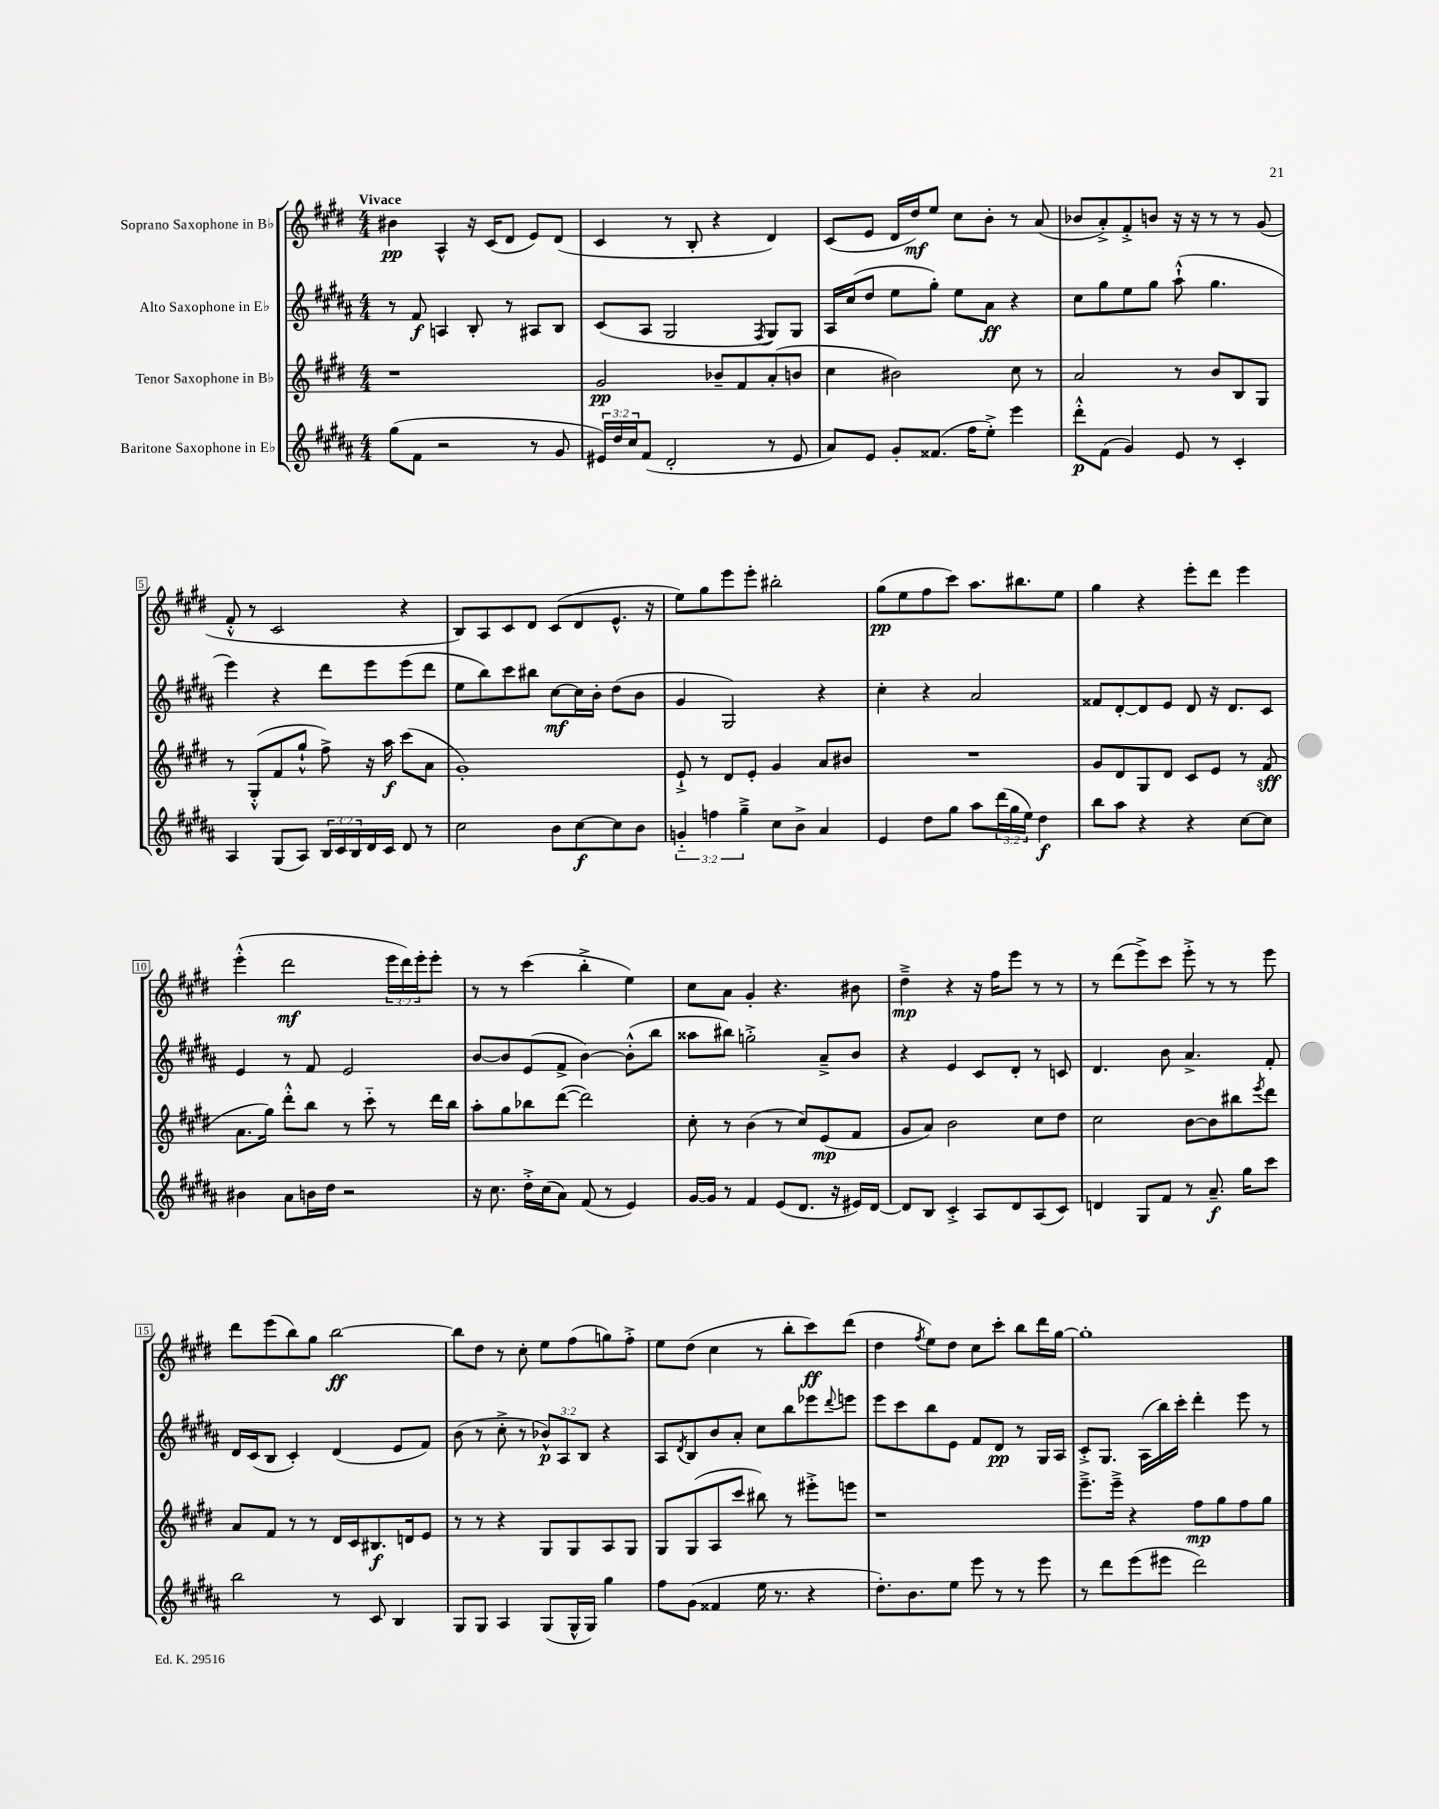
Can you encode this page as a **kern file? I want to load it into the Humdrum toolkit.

**kern	**kern	**kern	**kern
*staff4	*staff3	*staff2	*staff1
*clefG2	*clefG2	*clefG2	*clefG2
*k[f#c#g#d#a#]	*k[f#c#g#d#]	*k[f#c#g#d#a#]	*k[f#c#g#d#]
*M4/4	*M4/4	*M4/4	*M4/4
(8gg#	1r	8r	4b#
8f#	.	8f#	.
2r	.	4A	4A^^
.	.	8B'	16r
.	.	.	(16c#
.	.	8r	8d#
8r	.	8A#	8e)
8g#	.	8B	(8d#
=	=	=	=
24e#)	2g#	(8c#	4c#
24dd#	.	.	.
24cc#	.	.	.
(8f#	.	8A#	.
2d#'	.	2G#	8r
.	.	.	8B'
.	8b-~	.	4r
.	8f#	.	.
.	.	8qF#	.
8r	(8a'	8G#)	4d#)
8e#	8b	8G#	.
=	=	=	=
8a#)	4cc#	16A#	(8c#
.	.	(16cc#	.
8e	.	8dd#	8e
8g#'	2b#)	8ee	16d#
.	.	.	16dd#)
(8.f##	.	8gg#')	8ee
.	.	8ee	8cc#
16ff#	.	.	.
8ee'^)	.	8a#	8b'
4eee	8cc#	4r	8r
.	8r	.	(8a
=	=	=	=
8ddd#'^^	2a	8cc#	8b-
(8f#	.	8gg#	8a'^)
4g#)	.	8ee	8f#'^
.	.	8gg#	8b
8e	8r	(8aa#`^^	16r
.	.	.	16r
8r	8b	4.gg#	8r
4c#'	8B	.	8r
.	8G#	.	(8g#
=	=	=	=
4A#	8r	4eee)	8f#'^^
.	(8G#'^^	.	8r
(8G#	8f#	4r	2c#
8A#)	8gg#`^^	.	.
24B	8ff#^)	8ddd#	.
24c#	.	.	.
24B	.	.	.
16d#	16r	8eee	.
16c#	16aa	.	.
8d#	(8ccc#	(8eee	4r
8r	8a	8ddd#	.
=	=	=	=
2cc#	1g#')	8ee	8B)
.	.	8bb)	8A
.	.	8ccc#	8c#
.	.	8bb#	8d#
8b	.	[8cc#	(8c#
[8cc#	.	16cc#]	8d#
.	.	16b'	.
8cc#]	.	(8dd#	8.e^^
8b	.	8b	.
.	.	.	16r
=	=	=	=
6g'~	8e`^	4g#	8ee)
.	8r	.	8gg#
6ff	.	.	.
.	8d#	2G#)	8eee
6gg#~^	.	.	.
.	8e'	.	8eee'
8cc#	4g#	.	2bb#'
8b^	.	.	.
4a#	8a	4r	.
.	8b#	.	.
=	=	=	=
4e	1r	4cc#'	(8gg#
.	.	.	8ee
8dd#	.	4r	8ff#
8gg#	.	.	8ccc#)
8aa#	.	2a#	8.aa
(24ddd#	.	.	.
24gg#	.	.	.
.	.	.	8.bb#
24ee)	.	.	.
4dd#	.	.	.
.	.	.	8ee
=	=	=	=
8bb	8g#	8f##	4gg#
8aa#	8d#	[8d#'	.
4r	8G#	8d#]	4r
.	8d#	8e	.
4r	8c#	8d#	8eee'
.	8e	16r	8ddd#
.	.	8.d#	.
[8cc#	8r	.	4eee
8cc#]	(8f#	8c#	.
=	=	=	=
4b#	8.a	4e	(4eee'^^
.	16gg#)	.	.
8a#	8ddd#'^^	8r	2ddd#
16b	8bb	8f#	.
16dd#	.	.	.
2r	8r	2e	.
.	8ccc#'~	.	.
.	8r	.	24eee
.	.	.	24ddd#)
.	.	.	24eee'
.	16ddd#	.	8eee'
.	16bb	.	.
=	=	=	=
16r	8aa'	[8b	8r
8.cc#	.	.	.
.	8gg#	8b]	8r
16dd#'^	8bb-	(8e	(4ccc#
(16cc#	.	.	.
8a#)	([8ddd#	8f#^	.
(8f#	2ddd#])	[4b)	4bb'^
8r	.	.	.
4e)	.	(8b'^^]	4ee)
.	.	8bb	.
=	=	=	=
[16g#	8cc#'	8aa##	8cc#
16g#]	.	.	.
8r	8r	8bb#)	8a
4f#	(4b	2gg'^	4g#'
(8e	8r	.	4.r
8.d#	8cc#)	.	.
.	(8e	8a#~^	.
16r	.	.	.
16e#)	8f#	8b	8b#
[16d#	.	.	.
=	=	=	=
8d#]	8g#	4r	4dd#~^
8B	8a)	.	.
4c#'^	2b	4e	4r
8A#	.	8c#	16r
.	.	.	16ff#
8d#	.	8d#'	8eee
(8A#	8cc#	8r	8r
8c#)	8dd#	8c	8r
=	=	=	=
4d	2cc#	4.d#	8r
.	.	.	(8ddd#
8G#	.	.	8eee^)
8f#	.	8b	8ccc#
8r	[8b	4.a#^	8eee'^
8.a#~	8b]	.	8r
.	8bb#	.	8r
16gg#	.	.	.
.	8qeee	.	.
8ccc#	8ddd#	8f#'	8eee
=	=	=	=
2bb	8a	16d#	8ddd#
.	.	(16c#	.
.	8f#	8B	(8eee
.	8r	4c#')	8bb)
.	8r	.	8gg#
8r	16d#	(4d#	[2bb
.	16c#	.	.
8c#	8.B#	.	.
4B	.	8e	.
.	16d	.	.
.	8e	8f#)	.
=	=	=	=
8G#	8r	(8b	8bb]
8G#	8r	8r	8dd#
4A#	4r	8cc#'^	8r
.	.	8r	8cc#'
(8G#	8G#	12b-^^)	8ee
.	.	12A#	.
16G#^^	8G#	.	(8ff#
.	.	12B	.
16G#)	.	.	.
4gg#	8A	4r	8gg)
.	8G#	.	8ff#'^
=	=	=	=
8ff#	8G#	8A#	8ee
.	.	8qd#	.
(8g#	(8G#	8B	(8dd#
4f##	8A	8b	4cc#
.	8ccc#	8a#'	.
16ee	8bb#)	8cc#	8r
8.r	.	.	.
.	8r	8bb	8bb'
4r	8eee#'^	8eee-	8ccc#)
.	.	8qqddd#	.
.	8eee	8eee	(8ddd#
=	=	=	=
8.dd#')	1r	8eee	4dd#
.	.	8ccc#	.
8.b	.	.	.
.	.	.	8qff#
.	.	8bb	8ee)
8ee	.	8e	8dd#
8eee	.	8f#	8cc#
8r	.	8d#	8ccc#'
8r	.	8r	8bb
8eee	.	16G#	16ddd#
.	.	16A#	[16gg#
=	=	=	=
8r	8.eee~^	8c#'^	1gg#']
8ddd#	.	8.G#	.
.	16eee~^	.	.
(8eee	4r	.	.
.	.	(16A#	.
8eee#	.	16bb)	.
.	.	16ccc#'	.
2ddd#)	8ff#	4ddd#'	.
.	8gg#	.	.
.	8ff#	8eee	.
.	8gg#	8r	.
==	==	==	==
*-	*-	*-	*-
